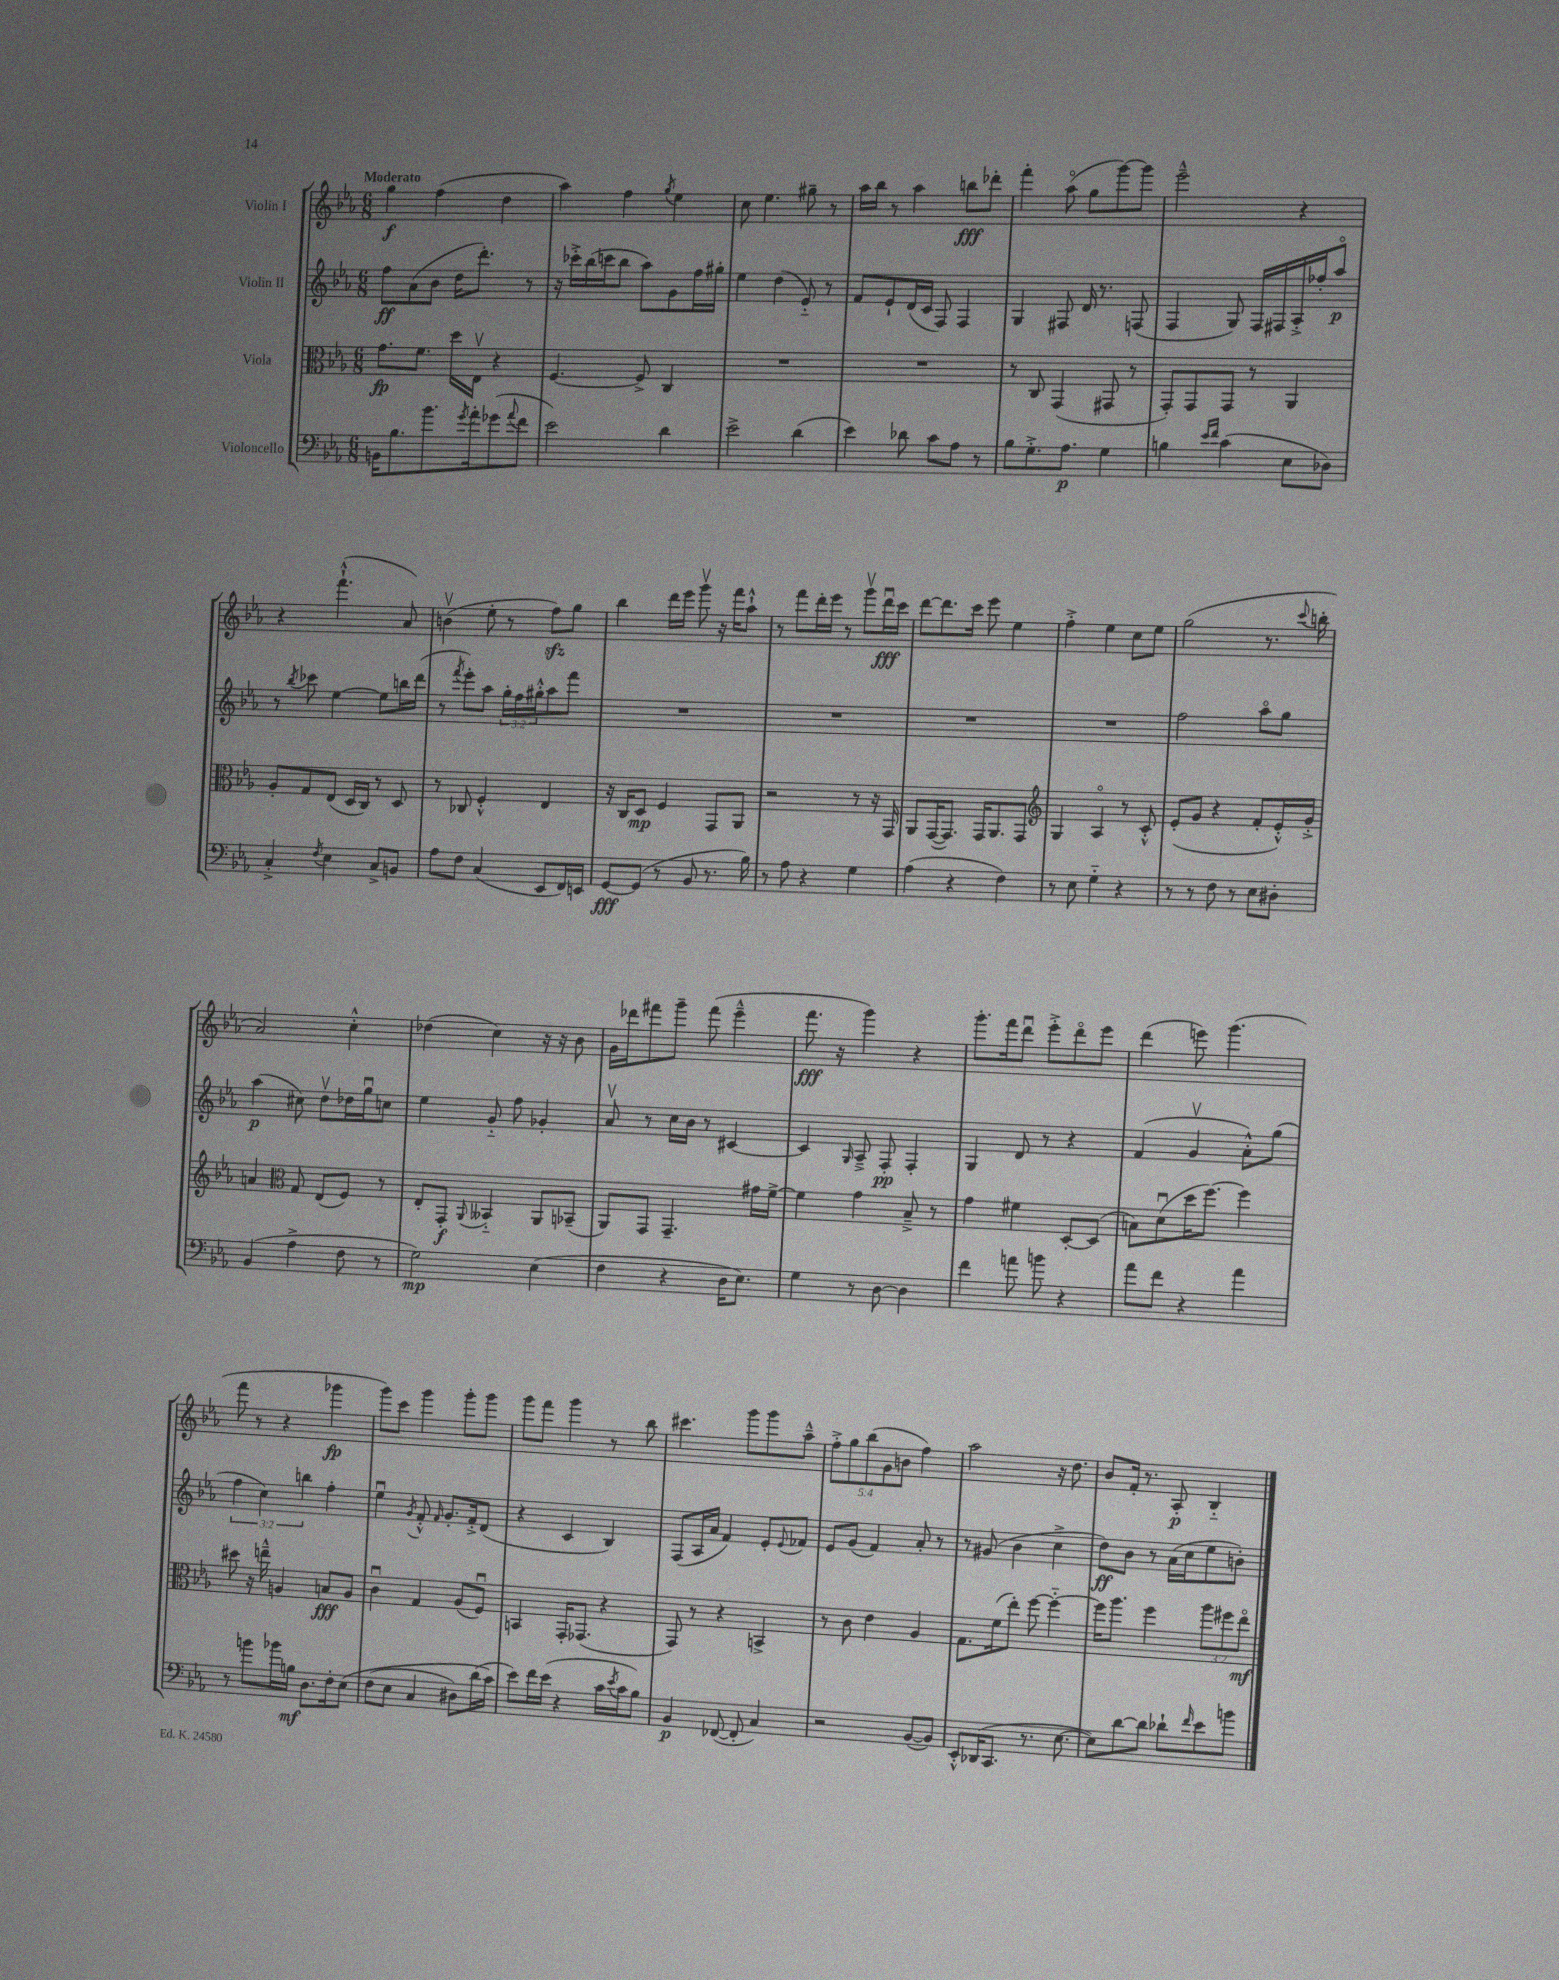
<<
\new StaffGroup <<
\new Staff = "s0" \with { instrumentName = "Violin I" } {
    \clef treble \key ees \major \numericTimeSignature \time 6/8 \override Staff.TupletNumber.text = #tuplet-number::calc-fraction-text \tempo "Moderato"
    g''4\f f''4( d''4 |
    aes''4) f''4 \acciaccatura { g''8 } ees''4 |
    c''8 ees''4. gis''8-- r8 |
    aes''16 bes''16 r8 aes''4 b''8\fff des'''8-. |
    f'''4-. aes''8\flageolet( g''8 g'''8~) g'''8 |
    ees'''2---^ r4 |
    r4 f'''4.-!-^( aes'8) |
    b'4\upbow( ees''8-. r8 f''8\sfz) g''8 |
    bes''4 d'''16 ees'''16 g'''8\upbow r16 f'''16 aes''8-!-^ |
    r8 f'''8 d'''16-. ees'''16 r8 g'''8\upbow d'''16\downbow\fff c'''16 |
    d'''8~ d'''8. c'''16 ees'''8 ees''4 |
    f''4-.-> ees''4 c''8 ees''8 |
    g''2( r8. \appoggiatura { c'''8 } b''16-. |
    aes'2) c''4-.-^ |
    des''4( c''4) r16 r16 bes'8 |
    g'16 des'''16 fis'''8 g'''8-- fis'''8( ees'''4---^ |
    f'''8.\fff r16 g'''4) r4 |
    g'''8.-. f'''16 d'''8\downbow ees'''8-.-> d'''8\flageolet ees'''8 |
    d'''4( e'''8) g'''4.( |
    f'''8 r8 r4 ges'''4\fp |
    g'''8) c'''8 g'''4 g'''8-. g'''8 |
    g'''8 f'''8 g'''4 r8 bes''8 |
    cis'''4. g'''8 g'''8 aes''8---^ |
    \tuplet 5/4 { f''8-.-> g''8 bes''8( g'8 b'8 } f''4) |
    aes''2 r16 d''8. |
    bes'8 f'16-. r8. aes8-.\p bes4-_ \bar "|." |
}
\new Staff = "s1" \with { instrumentName = "Violin II" } {
    \clef treble \key ees \major \numericTimeSignature \time 6/8 \override Staff.TupletNumber.text = #tuplet-number::calc-fraction-text
    f''8\ff aes'8( bes'8 d''16 d'''8.-.) r8 |
    r16 ces'''16-.-> bes''16( c'''16 bes''8 aes''8) g'8 f''16 gis''16-. |
    ees''4 d''4( ees'8-_) r8 |
    f'8 ees'8-! d'16( c'16 f8) f4 |
    g4 fis8 d'16 r8. f8( |
    f4 g8) f16 fis16 aes16-.-> fes''16-. aes''8\flageolet\p |
    r8 \acciaccatura { bes''8 } ces'''8 ees''4~ ees''8 b''16 d'''16( |
    r8 \acciaccatura { f'''8 } ees'''8-.) aes''8 \tuplet 3/2 { g''16-. f''16 gis''16-.-^ } aes''8 f'''8 |
    R2. |
    R2. |
    R2. |
    R2. |
    f''2 aes''8\flageolet g''8 |
    aes''4\p( cis''8) d''8\upbow des''16 g''16\downbow c''8 |
    ees''4 g'8-_ f''8 ges'4-. |
    aes'8\upbow r8 c''16 bes'16 r8 cis'4~ |
    cis'4 \grace { g16 } aes8---> f8-.\pp f4-. |
    g4 d'8 r8 r4 |
    f'4( g'4\upbow aes'8-.-^) g''8( |
    \tuplet 3/2 { f''4 c''4) b''4 } f''4-. |
    ees''4\downbow \acciaccatura { g'8 } f'8-.-^ \grace { f'16 } g'8.-. f'16-.-> d'8( |
    r4 c'4 bes4) |
    f8( aes16 aes'16 f'4) ees'8-. \appoggiatura { ees'8 } fes'8 |
    ees'8 g'8( f'4) aes'8-. r8 |
    r8 gis'8( bes'4 c''4-> |
    d''8\ff) bes'8 r8 aes'16( c''16 ees''8 b'8-.) \bar "|." |
}
\new Staff = "s2" \with { instrumentName = "Viola" } {
    \clef alto \key ees \major \numericTimeSignature \time 6/8 \override Staff.TupletNumber.text = #tuplet-number::calc-fraction-text
    g'8.\fp f'8. d''16 ees16\upbow r4 |
    f4.~ f8-> c4 |
    R2. |
    R2. |
    r8 c8 g,4( gis,8 r8 |
    g,8-.) g,8 g,8 r8 aes,4 |
    aes8-. g8 ees8( d16 c16) r8 d8 |
    r8 ces8 f4-.-^ ees4 |
    r16 c16 d8\mp f4 g,8 aes,8 |
    r2 r8 r16 g,16 |
    aes,8 g,16~( g,8.) g,16 aes,8. g,8 |
    \clef treble g4 aes4\flageolet r8 c'8-.-^ |
    ees'8-.( g'8 r4 f'8-. ees'16-.-^) g'16-.-> |
    a'4 \clef alto g8 ees8( f8) r8 |
    ees8-. g,8-.\f \appoggiatura { aes,8 } beses,4-_ aes,8 bes,8--( |
    aes,8) g,8 g,4.-- gis'16 f'16~-> |
    f'4 g'4 bes8---> r8 |
    g'4 fis'4 d8~-. d8( |
    b8) d'8\downbow( d''16 f''8.~) f''4 |
    dis''8 r16 e''16---^ a4 b8\fff a8 |
    c'4\downbow g4 aes8( f8\downbow) |
    b,4 g,16-. ges,8.( r4 |
    g,8) r8 r4 b,4-> |
    r8 c'8 ees'4 aes4 |
    g8. f'16( ees''8-.) f''8~ f''4~-_ |
    f''16 aes''8. f''4 \tuplet 3/2 { aes''8 fis''8 ees''8\flageolet\mf } \bar "|." |
}
\new Staff = "s3" \with { instrumentName = "Violoncello" } {
    \clef bass \key ees \major \numericTimeSignature \time 6/8
    b,16 bes8. bes'8. \acciaccatura { g'8 } aes'16-. ges'8( \appoggiatura { aes'8 } f'8 |
    ees'2) d'4 |
    ees'2-> d'4( |
    ees'4) des'8 c'8 aes8 r8 |
    bes8 g8.-.-> aes8.\p g4 |
    b4 \grace { ees'16 f'16 } c'4( ees8 des8) |
    c4-.-> \acciaccatura { f8 } ees4 c8-> b,8 |
    aes8 f8 c4( ees,8 f,16) e,16 |
    g,8~\fff g,8( r8 bes,8 r8. bes16) |
    r8 aes8 r4 g4 |
    aes4( r4 f4) |
    r8 ees8 g4-_ r4 |
    r8 r8 f8 r8 ees8 dis8-. |
    bes,4( aes4-> f8 r8 |
    g2\mp) ees4( |
    f4 r4 d16 ees8.) |
    g4 r8 d8~ d4 |
    f'4 a'8 b'8 r4 |
    aes'8 f'8 r4 aes'4 |
    r8 b'8 bes'16 b16\mf d8. f16-. ees8\( |
    f8( ees8 c4 dis8) d'16( c'16\) |
    ees'8) f'16 ees'16( r4 c'16 \acciaccatura { ees'8 } c'16 bes8) |
    bes,4\p fes,8~( fes,8-. c4) |
    r2 bes,8~( bes,8) |
    ees,8-.-^ des,16( c,8. r8. ees8.~ |
    ees8) d'8~ d'8 des'8-! \grace { f'16 } ees'8 b'8 \bar "|." |
}
>>
>>
\layout { \context { \Score \remove "Bar_number_engraver" } }
